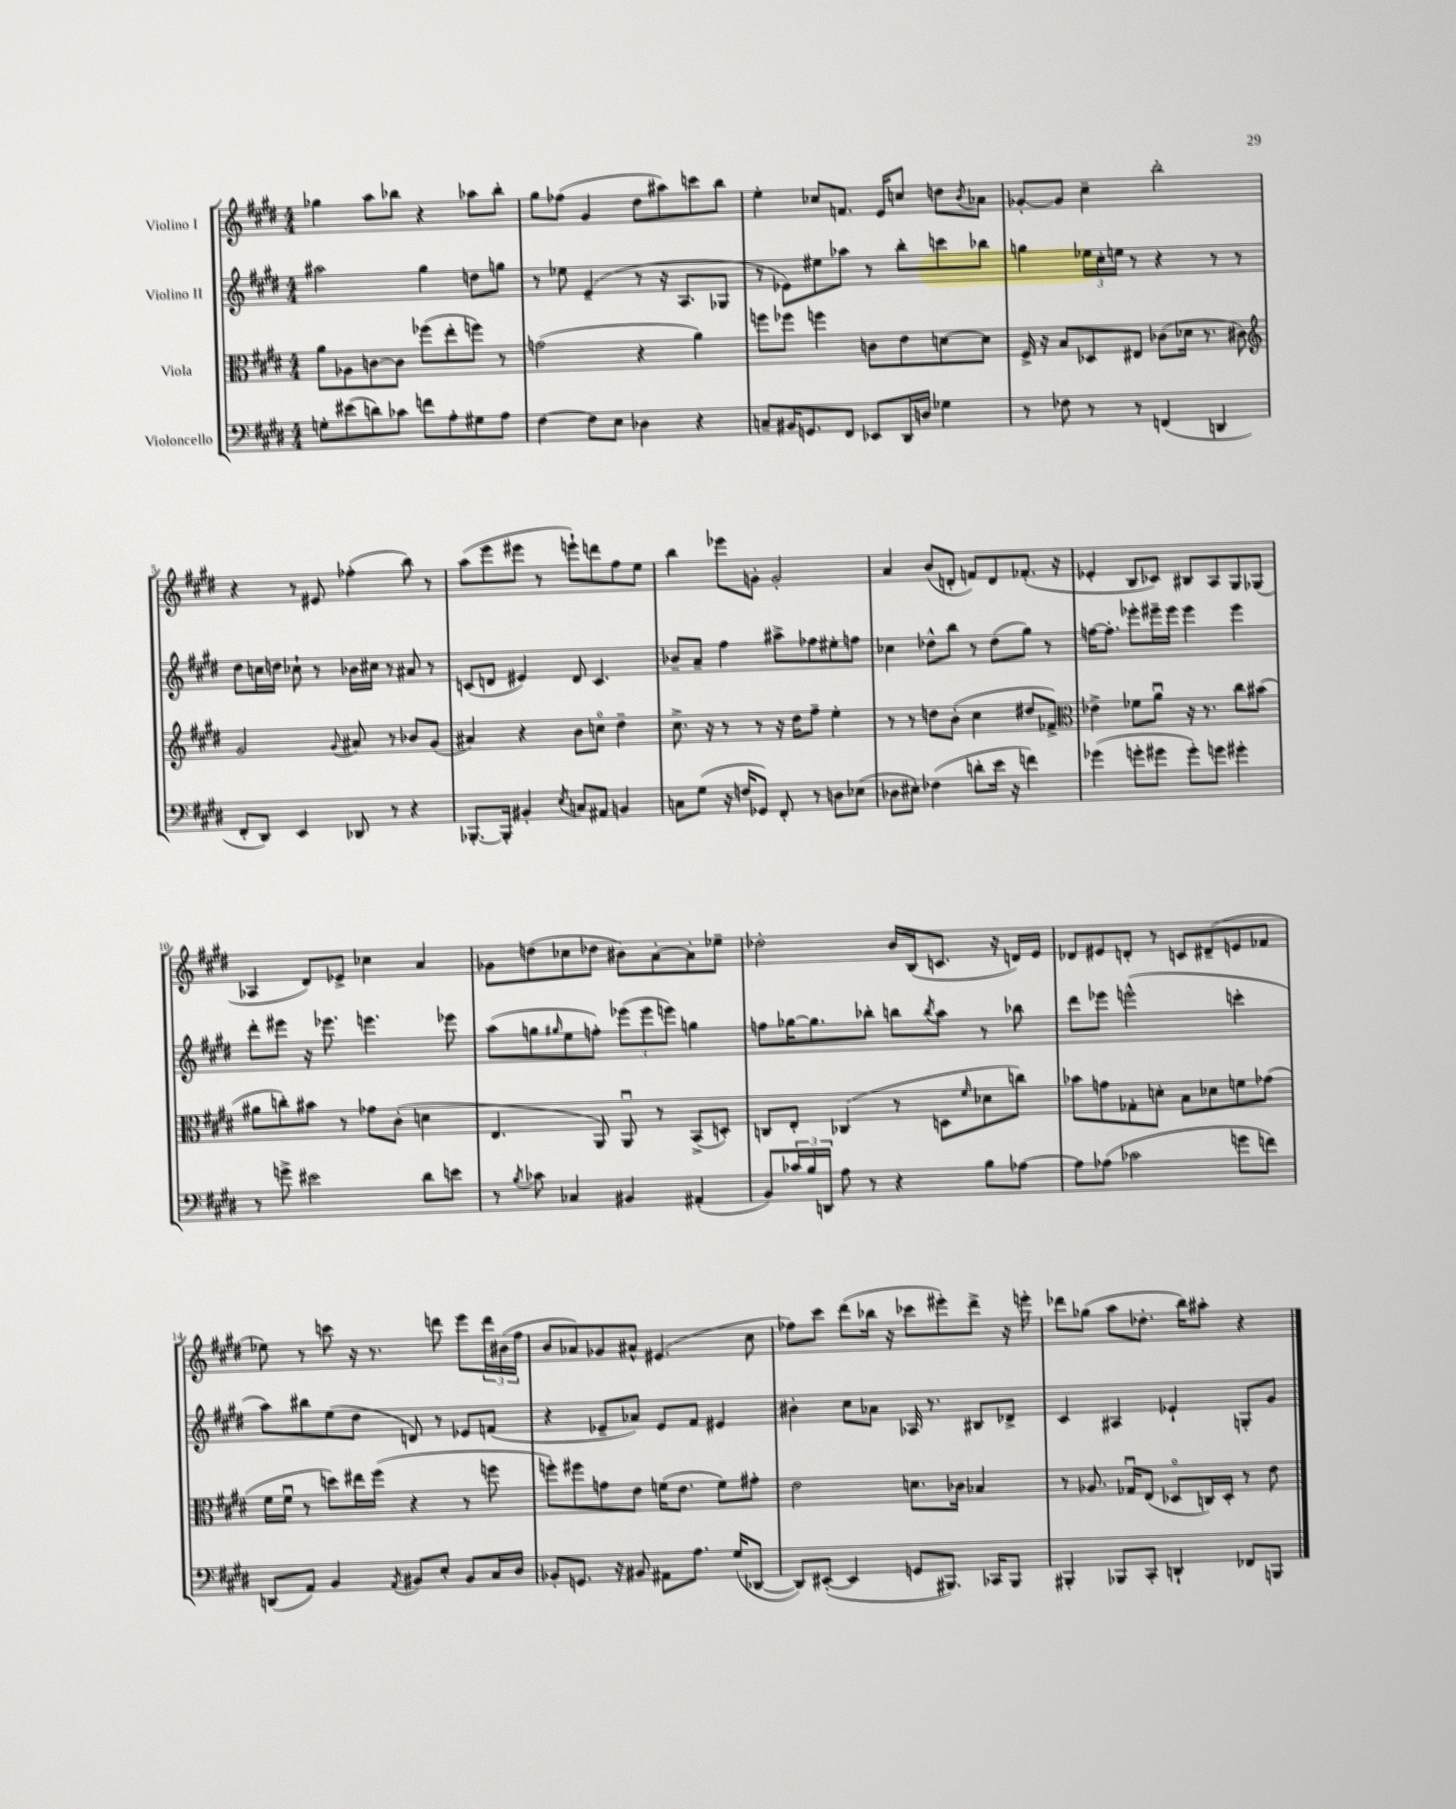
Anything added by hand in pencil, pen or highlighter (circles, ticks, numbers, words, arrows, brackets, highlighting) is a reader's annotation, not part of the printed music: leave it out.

**kern	**kern	**kern	**kern
*staff4	*staff3	*staff2	*staff1
*clefF4	*clefC3	*clefG2	*clefG2
*k[f#c#g#d#]	*k[f#c#g#d#]	*k[f#c#g#d#]	*k[f#c#g#d#]
*M4/4	*M4/4	*M4/4	*M4/4
8G'	8a	2aa#	4gg-
(8e#	8A-	.	.
8d)	[8c	.	8aa
8c-	8c]	.	8bb-
8f	(8ff-	4gg#	4r
8A'	8ee'	.	.
8G#	8ff)	8dd	8aa-
8A	8r	8gg	8bb-'
=	=	=	=
[4F#	(2g	8r	8gg#
.	.	8ee-	(8ff-
8F#]	.	(4e~	4g#
8E	.	.	.
4D-	4r	8r	8dd#
.	.	16r	8aa#)
.	.	8.A	.
4r	4a)	.	8ccc
.	.	8G-	8bb
=	=	=	=
8C~	8ff	8r	4ee'
16BB#	8ff-	8e-)	.
8.GG	.	.	.
.	4ff	8ee#	8cc-
8FF#	.	8aa-	8.f
8EE-	8c	8r	.
.	.	.	16e
16DD#	8e	8bb'	8cc
16D	.	.	.
4G-	[8d	8ccc	8dd
.	.	.	8qb
.	8d]	8bb-	8a-
=	=	=	=
8r	16F#^	4gg	[8g-'
.	16r	.	.
8F-	8B	.	8g-]
8r	8D-	24ee-	4cc#~
.	.	24cc#'	.
.	.	24ee	.
8r	8E#	8r	.
(4FF	(8c-	4r	2bb'
.	16d-	.	.
.	8.r	.	.
4DD	.	8r	.
.	8c#)	8r	.
=	=	=	=
*	*clefG2	*	*
8FF#'	2g#	8dd#	4r
8DD#)	.	16cc	.
.	.	16dd	.
4EE	.	8cc-`	8r
.	.	8r	8e#
.	8qqg#	.	.
8DD-	8a#	16b-	(4ff-'
.	.	16cc#	.
8r	8r	8r	.
4r	8b-	8a#	8bb)
.	(8g#	8r	8r
=	=	=	=
[8.BBB-'	4a#)	(8c	(8aa
.	.	8d	8eee
16BBB-']	.	.	.
4BB#'	4r	4e#)	8eee#
.	.	.	8r
8qE	.	.	.
8C	8b	8d	8eee`)
8AA#	8cco	4.c	8ddd
4BB	4dd#~	.	8ff#
.	.	.	8ee
=	=	=	=
8C	8.cc#^	8b-~	4bb
(8G#	.	8a~	.
.	16r	.	.
16r	8r	4ff#	8eee-
16F	.	.	.
8GG-)	8r	.	8g'
8FF#'	16r	8aa#^	2g'
.	16dd#	.	.
8r	8ff#~	8ff-	.
8D	4ee'	8ee#'	.
(8E-	.	8ff	.
=	=	=	=
8D-	8r	4cc-	4a
8E#')	8r	.	.
(4F-	8dd	8dd-^^	(8b
.	(8b'	8bb	8d'
8d'	4cc#	8r	8f)
16e	.	(8dd-	8d
16r	.	.	.
4f)	8dd#	8gg#)	(8.f-'
.	8f-^)	8r	.
.	.	.	16r
=	=	=	=
*	*clefC3	*	*
(4g-	4e-^	[16ff	4e-'
.	.	8.ff']	.
8g'	8f-	8eee-'	8B
8g#	8au	16eee#~	8c-)
.	.	16eee#	.
8g#')	16r	4eee#	8B#
.	8.r	.	.
8g	.	.	8A
4g#'	8cc#	4eee#	8G#
.	(8b#	.	(8G-
=	=	=	=
8r	8a#	8ddd#'	4A-
8g^	8cc')	8eee#	.
2e#	8b#	16r	8d#)
.	.	8.eee-	.
.	8r	.	8e-^
.	8g-	4.eee	4cc-
.	(8c#'	.	.
8d#	4d	.	4a
8e	.	8eee-	.
=	=	=	=
8r	4.E	(8aa	8g-
8qB	.	.	.
8c-	.	8gg	(8dd
.	.	16qqgg#	.
4C-	.	8ee	8cc-
.	8AA)	8ff')	8dd-
4BB#	8AAu	(12eee-	8b#)
.	.	12eee-	.
.	8r	.	[8a'
.	.	12eee)	.
(4AA#'	(8BB^	4gg	8a']
.	8D')	.	8ee-~
=	=	=	=
8BB)	8C	8ff	2dd-'
24c-	8E'	[16gg-	.
24B	.	.	.
.	.	8.gg-]	.
24DD	.	.	.
8A	(4C-	.	.
8r	.	8bb-'	.
4r	8r	8bb	16b
.	.	.	(16B
.	.	8qbb	.
.	8D	8aa	8.c
.	16qqf#	.	.
8B	8d-	8r	.
.	.	.	16r
[8A-	8cc)	8bb-	16d)
.	.	.	16e
=	=	=	=
8A-]	8b-	8ddd#	8d-
(8A-	8g	8eee-	8e#
2c-	8G-'	(2eee^^	8d'
.	8d'	.	8r
.	8B	.	8c
.	8d-	.	(8d#~
8g	8f	4ccc'	8e
8f)	(8g-	.	8f-
=	=	=	=
(8DD	16f#	8aa)	8ee-)
.	16f#u	.	.
8AA)	8r	8bb#	8r
4BB	8dd)	(8ee	8ccc
.	16ee#	8dd#	16r
.	(16ff#	.	8.r
8qAA	.	.	.
8BB#	4r	8d)	.
8E'	.	8r	8ddd
8BB#	8r	8e-	8eee
16C#	8ff	(8f	24ddd
.	.	.	(24b#
16D#	.	.	.
.	.	.	24ff#
=	=	=	=
8BB-'	8ff')	4r	8b
8.GG	8ff#	.	8a-)
.	8g	8e-~	8g-
16r	.	.	.
8BB#	8e	8a-)	8a#^^
8AA#	(16f	8e-	(4.e#
.	8.e	.	.
8.A	.	8f#	.
.	8f)	4e#	.
(16G#	.	.	.
[8DD-	8g#'	.	8cc#
=	=	=	=
8DD-])	2e	4b#'	8ff-)
([8EE#'	.	.	8ccc#
4EE#]	.	8cc#	(8ddd#
.	.	8a-	16bb-
.	.	.	16r
8GG	8.d	16A-	8ccc-
.	.	8.r	.
8.BBB#)	.	.	8eee#')
.	16c-	.	.
.	4B-	8B#	8ddd#^
16CC-	.	.	.
8BBB#	.	8d-^	16r
.	.	.	16eee'
=	=	=	=
4BBB#'	8r	4c#	8ddd-
.	8.A-	.	(8gg-
8BBB-	.	4A#	8aa
.	16G-u	.	.
8CC#'	(8E	.	8.dd-'
4DD`	8D-o	4e-`	.
.	.	.	16bb)
.	16C)	.	8aa#'
.	16D-'	.	.
8FF-	8r	8G'	4r
8BBB	8e	8g#	.
==	==	==	==
*-	*-	*-	*-
